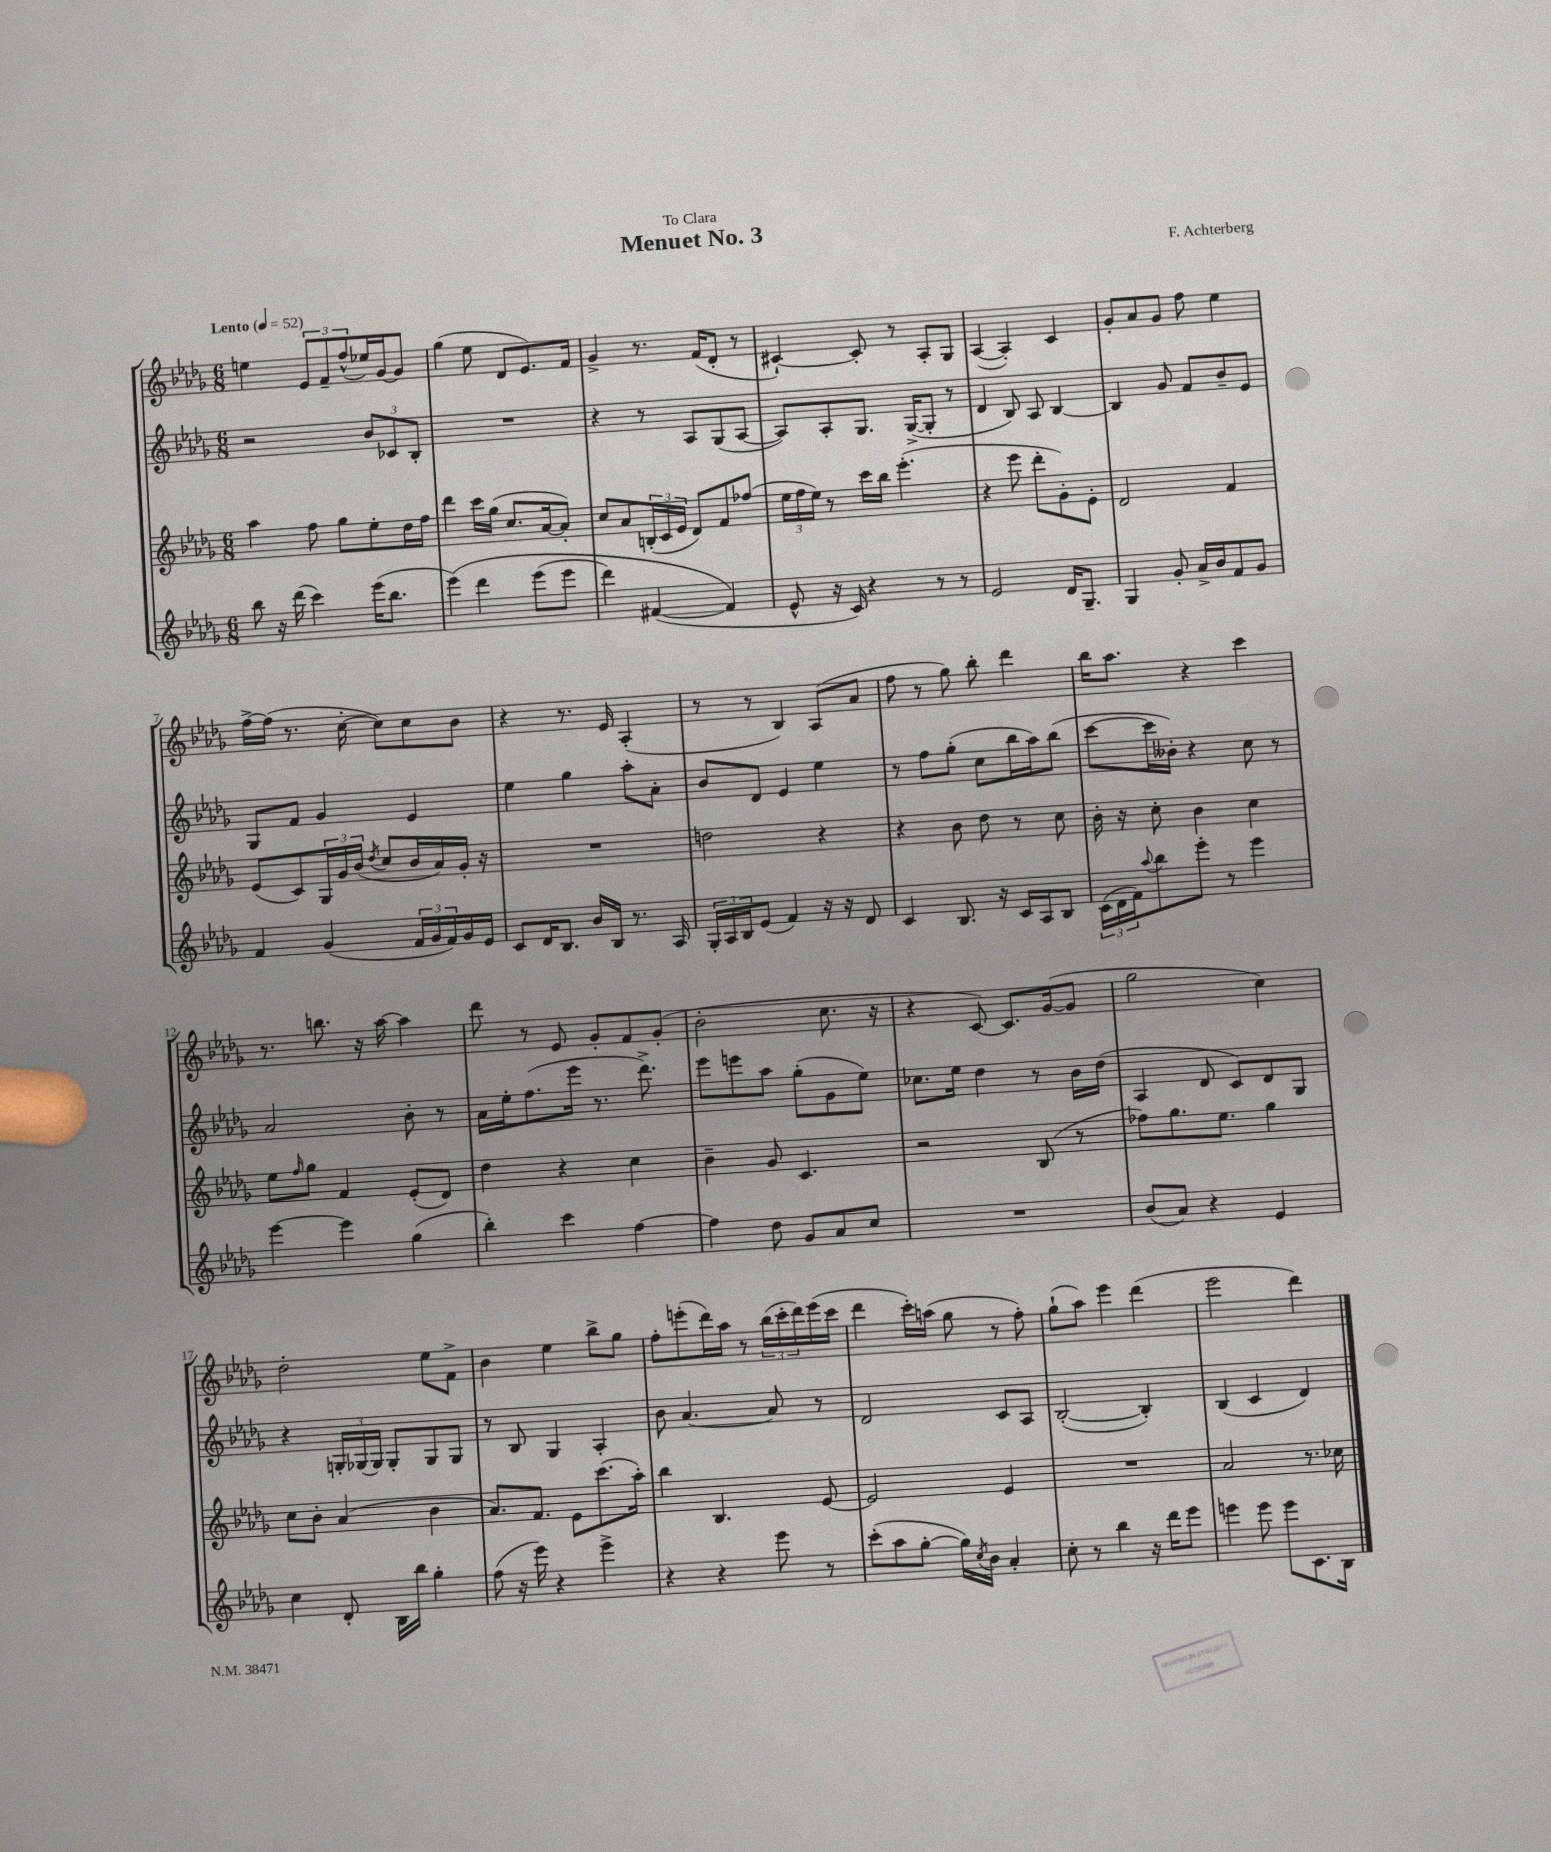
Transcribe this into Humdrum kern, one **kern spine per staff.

**kern	**kern	**kern	**kern
*staff4	*staff3	*staff2	*staff1
*clefG2	*clefG2	*clefG2	*clefG2
*k[b-e-a-d-g-]	*k[b-e-a-d-g-]	*k[b-e-a-d-g-]	*k[b-e-a-d-g-]
*M6/8	*M6/8	*M6/8	*M6/8
*MM52	*MM52	*MM52	*MM52
8bb-	4aa-	2r	4ee
16r	.	.	.
(16ddd-	.	.	.
4ccc)	8ff	.	12e-
.	.	.	12f~
.	8gg-	.	.
.	.	.	(12ff^^
(16eee-	8ee-'	12b-	16ee-)
8.bb-	.	.	[16g-
.	.	12c-	.
.	16dd-	.	8g-]
.	.	12B-'	.
.	16ff	.	.
=	=	=	=
&(4eee-)	4ddd-	2.r	(4gg-
4ddd-	16ccc	.	8ee-
.	(16gg-	.	.
.	8.cc	.	8d-
(8eee-	.	.	8.e-)
.	[16a-	.	.
8eee-	8a-'])	.	.
.	.	.	16f
=	=	=	=
4ddd-)	8cc	4r	4g-^
.	8a-	.	.
([4f#	(24B'	8r	8.r
.	24c	.	.
.	24e-	.	.
.	8d-)	8A-	.
.	.	.	(16f
4f#]&)	8f	(8G-	8d-'
.	(8ff-	[8A-	8r
=	=	=	=
8e-^^	24ee-	8A-])	[4c#`)
.	24ff	.	.
.	24ee-)	.	.
16r	8r	8A-'	.
16c)	.	.	.
4r	16ccc	8.G-	8c#']
.	16bb-	.	.
.	(4.eee-'	.	8r
.	.	([16G-^	.
8r	.	8G-']	8A-'
8r	.	8r	8G-
=	=	=	=
2e-	4r	4d-	([4A-
.	8eee-	8B-)	4A-'])
.	8ddd-'	8A-	.
16d-	8g-')	[4B-	4c
8.G-~	.	.	.
.	8e-'	.	.
=	=	=	=
4G-	2d-	4B-]	8g-'
.	.	.	8a-
8g-'	.	8g-	8g-
16a-^	.	8f	8ff
16b-	.	.	.
8f	4f	8b-~	4ee-
8g-	.	8e-	.
=	=	=	=
4f	(8e-	8G-	[16ff^
.	.	.	(16ff]
.	8c)	8f	8.r
(4g-	24G-	4g-	.
.	24g-	.	.
.	.	.	[16cc'
.	(24b-	.	.
.	8qdd-	.	.
.	8cc	.	8cc])
24f	16b-	4e-	8cc
24g-	.	.	.
.	16a-)	.	.
24f)	.	.	.
16g-	16g-'	.	8b-
16e-	16r	.	.
=	=	=	=
8c	2.r	4ee-	4r
16d-	.	.	.
8.B-	.	.	.
.	.	4gg-	8.r
16b-	.	.	.
16B-	.	.	16e-
8.r	.	8aa-'	(4A-'
.	.	8a-'	.
16A-	.	.	.
=	=	=	=
24G-'	2dd	8b-	8r
24A-	.	.	.
24B-	.	.	.
(8e-	.	8d-	8r
4f)	.	4e-	4B-)
16r	4r	4ee-	(8A-
16r	.	.	.
8d-	.	.	8a-
=	=	=	=
4c	4r	8r	8ff
.	.	8ff	8r
8.B-	8b-	(8gg-'	8gg-)
.	8dd-	8cc	8bb-'
16r	.	.	.
16c	8r	16bb-	4ddd-
16A-	.	16aa-)	.
8B-	8cc	(8bb-	.
=	=	=	=
(24c	16b-'	[8ccc	16bb-
24d-	.	.	.
.	16r	.	8.aa-
24f)	.	.	.
8qqaa-	.	.	.
8bb-	8cc'	16ccc]	.
.	.	16b--')	.
8eee-'	4b-	4r	4r
8r	.	.	.
4eee-	4cc	8cc	4ccc
.	.	8r	.
=	=	=	=
[4eee-	8ee-	2a-	8.r
.	16qqff	.	.
.	8gg-	.	.
.	.	.	8.bb
4eee-]	4f	.	.
.	.	.	16r
.	.	.	[16aa-
(4gg-	(8e-'	8b-'	4aa-]
.	8d-)	8r	.
=	=	=	=
4bb-')	4dd-	16a-	8ddd-
.	.	16ee-'	.
.	.	(8.ff	8r
4ccc	4r	.	8e-
.	.	16eee-	.
.	.	8.r	8g-'
[4ff	4cc	.	8f
.	.	8.ddd-^)	.
.	.	.	(8g-'
=	=	=	=
4ff]	4b-~	8eee-	2b-'
.	.	8eee	.
8dd-	8g-	8aa-	.
8g-	4.c	(8gg-'	.
8a-	.	8g-	8.cc
8cc	.	8ee-)	.
.	.	.	16r
=	=	=	=
2.r	2r	8.cc-	4r
.	.	16ee-	.
.	.	4dd-	[8c)
.	.	.	8.c]
.	(8B-	8r	.
.	.	.	([16g-
.	8r	16b-	8g-]
.	.	(16dd-	.
=	=	=	=
(8b-	8ff-)	4A-	2gg-
8a-)	8.gg-	.	.
4r	.	8d-	.
.	8.ee-	.	.
.	.	8c)	.
4e-	4gg-	8d-	4cc)
.	.	8G-	.
=	=	=	=
4cc	8cc	4r	2dd-'
.	8b-'	.	.
8d-'	(4a-	24G'	.
.	.	(24G-	.
.	.	24G-)	.
16B-	.	8G-'	.
16bb-	.	.	.
4gg-'	4b-	8G-	8ee-
.	.	8G-	8f^
=	=	=	=
(8ff	8.a-)	8r	4b-
16r	.	8B-	.
16eee-)	8.f	.	.
4r	.	4G-	4ee-
.	8e-	.	.
4eee-^	(8.ccc	4A-'	8bb-^
.	.	.	8gg-
.	16aa-')	.	.
=	=	=	=
4r	4bb-	8b-	8ff'
.	.	[4.a-	(8eee'
4r	4.B-	.	16ddd-)
.	.	.	16aa-
.	.	.	8r
8eee-	.	8a-]	(24bb-
.	.	.	24ccc'
.	.	.	24ddd-)
8r	[8e-	8r	(16eee
.	.	.	16ccc
=	=	=	=
(8ccc'	2e-]	2d-	4ddd-
8aa-	.	.	.
[8gg-'	.	.	16ccc')
.	.	.	(16aa
16gg-])	.	.	8gg-
8qcc	.	.	.
16b-	.	.	.
4a-'	4e-	8c	8r
.	.	8A-	8ff')
=	=	=	=
8cc'	2.r	([2B-'	(8gg-`
8r	.	.	8aa-)
4bb-	.	.	4eee-
16r	.	4B-'])	(4ddd-
16ddd-	.	.	.
8eee-	.	.	.
=	=	=	=
4eee	2a-	(4B-	2eee-
8eee	.	4c	.
8eee	.	.	.
8.c	8.r	4d-)	4ddd-)
16B-	16cc-	.	.
==	==	==	==
*-	*-	*-	*-
